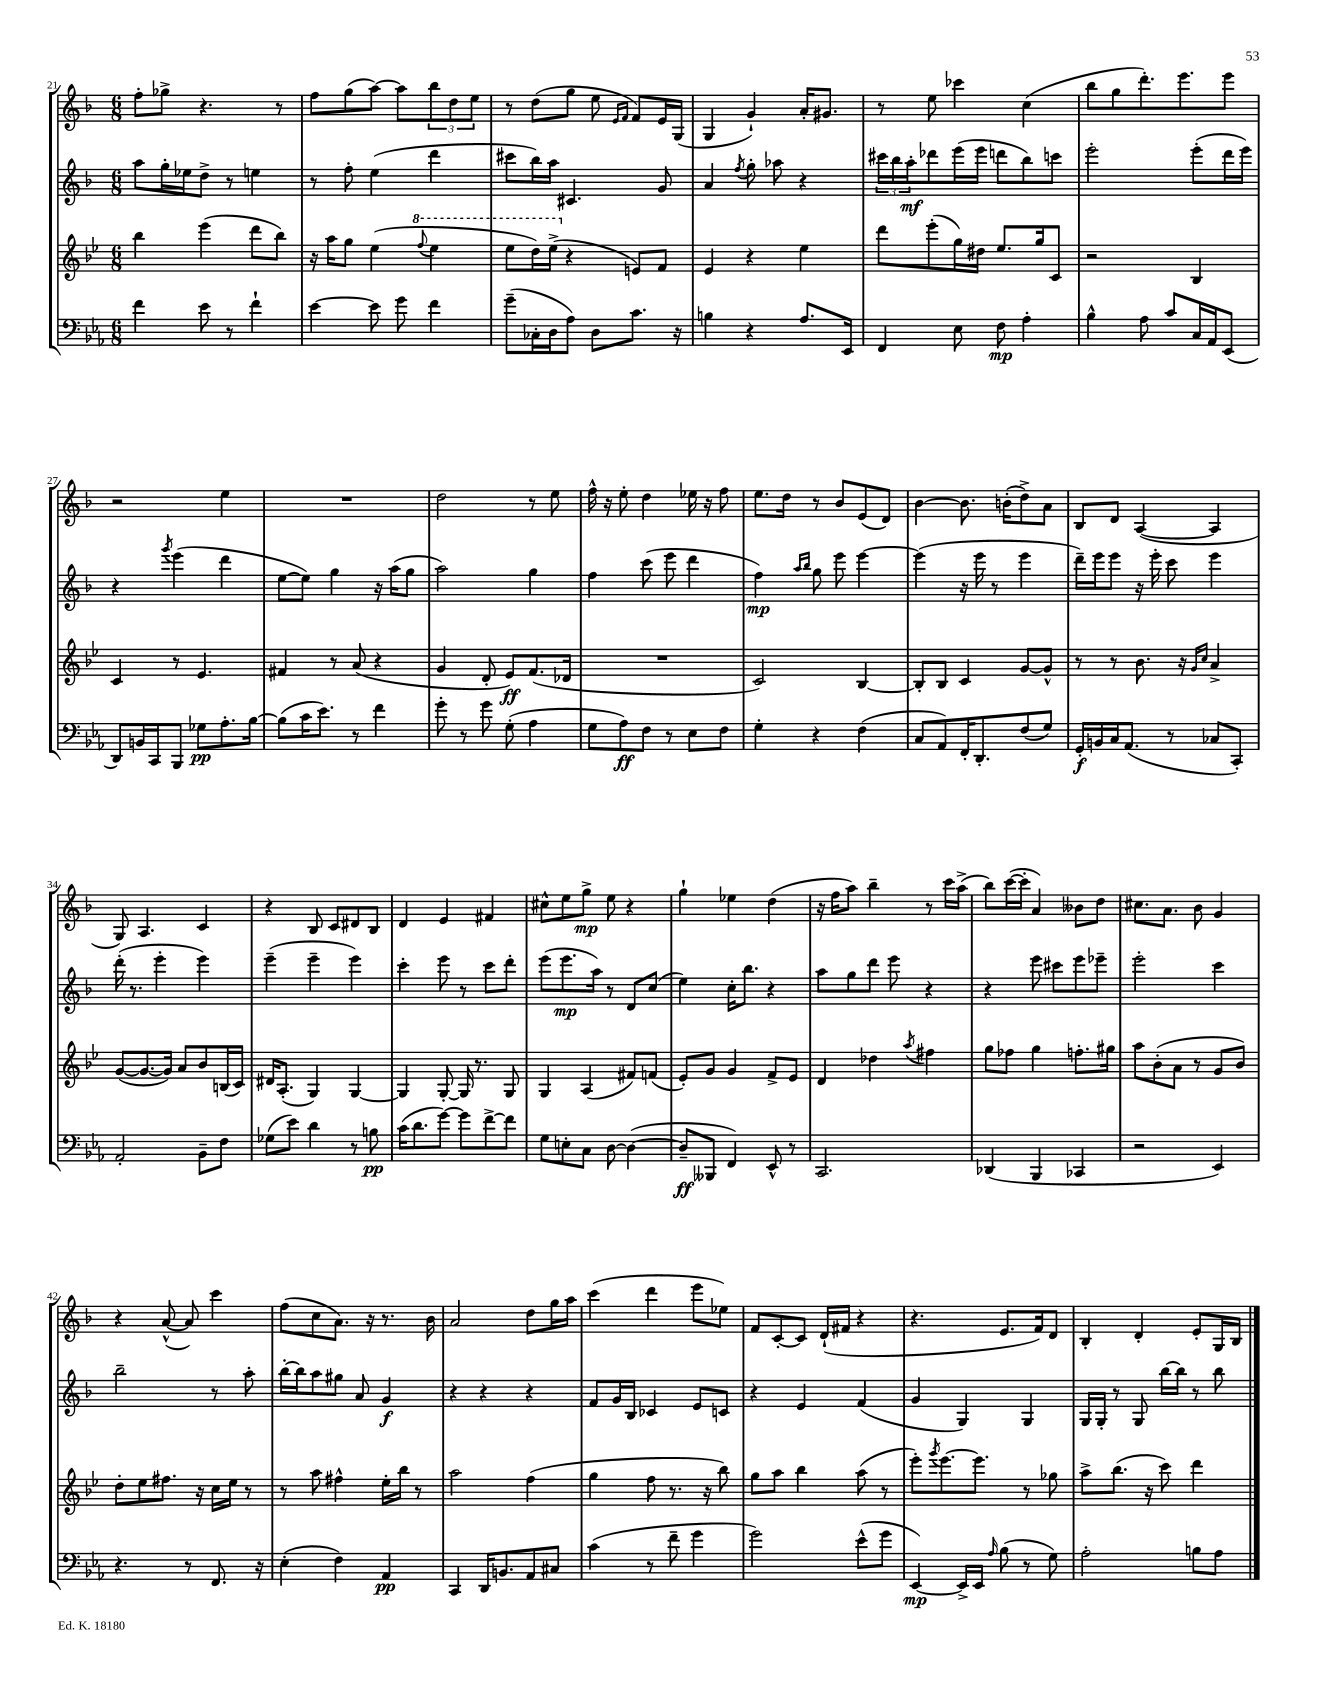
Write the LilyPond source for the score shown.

<<
\new StaffGroup <<
\new Staff = "s0" {
    \clef treble \key f \major \numericTimeSignature \time 6/8
    f''8-. ges''8-> r4. r8 |
    f''8 g''8( a''8~) a''8 \tuplet 3/2 { bes''8 d''8 e''8 } |
    r8 d''8( g''8 e''8 \grace { e'16 f'16 } f'8) e'16 g16( |
    g4 g'4-!) a'16-. gis'8. |
    r8 e''8 ces'''4 c''4( |
    bes''8 g''8 d'''8.-.) e'''8. e'''8 |
    r2 e''4 |
    R2. |
    d''2 r8 e''8 |
    f''16-^ r16 e''8-. d''4 ees''16 r16 f''8 |
    e''8. d''16 r8 bes'8 e'8( d'8) |
    bes'4~ bes'8. b'16-.( d''8->) a'8 |
    bes8 d'8 a4~( a4 |
    g8) a4. c'4 |
    r4 bes8 c'8 dis'8 bes8 |
    d'4 e'4 fis'4 |
    cis''8-^ e''8 g''8->\mp e''8 r4 |
    g''4-! ees''4 d''4( |
    r16 f''16 a''8) bes''4-- r8 c'''16 a''16->( |
    bes''8) c'''16~( c'''16-. a'4) beses'8 d''8 |
    cis''8. a'8. bes'8 g'4 |
    r4 a'8~-^( a'8) c'''4 |
    f''8( c''8 a'8.) r16 r8. bes'16 |
    a'2 d''8 g''16 a''16 |
    c'''4( d'''4 e'''8 ees''8) |
    f'8 c'8~-. c'8 d'16-!( fis'16 r4 |
    r4. e'8. f'16) d'8 |
    bes4-. d'4-. e'8-. g16 bes16 \bar "|." |
}
\new Staff = "s1" {
    \clef treble \key f \major \numericTimeSignature \time 6/8
    a''8 g''16-. ees''16 d''8-> r8 e''4 |
    r8 f''8-. e''4( d'''4 |
    cis'''8 bes''16) a''16 cis'4. g'8 |
    a'4 \acciaccatura { f''8 } g''8-. aes''8 r4 |
    \tuplet 3/2 { cis'''16 bes''16 a''16-.\mf } des'''8 e'''16( e'''16 d'''8 bes''8) c'''8 |
    e'''2-. e'''8-.( d'''16 e'''16) |
    r4 \acciaccatura { g'''8 } e'''4( d'''4 |
    e''8~ e''8) g''4 r16 a''16( g''8 |
    a''2) g''4 |
    f''4 c'''8( e'''8 d'''4 |
    f''4\mp) \grace { a''16 bes''16 } g''8 e'''8 e'''4~ |
    e'''4( r16 e'''16 r8 e'''4 |
    d'''16--) e'''16 e'''8 r16 e'''16-. c'''8 e'''4 |
    d'''16-.( r8. e'''4-. e'''4) |
    e'''4--( e'''4-- e'''4) |
    c'''4-. e'''8 r8 c'''8 d'''8-. |
    e'''8( e'''8.\mp a''16) r8 d'8 c''8( |
    e''4) c''16-. bes''8. r4 |
    a''8 g''8 d'''8 e'''8 r4 |
    r4 e'''8 cis'''8 e'''8 ees'''8-- |
    e'''2-. c'''4 |
    bes''2-- r8 a''8-. |
    bes''16~-. bes''16 a''8 gis''8 a'8 g'4\f |
    r4 r4 r4 |
    f'8 g'16 bes16 ces'4 e'8 c'8 |
    r4 e'4 f'4( |
    g'4 g4) g4 |
    g16 g16-. r8 g8 bes''16~ bes''16 r8 bes''8 \bar "|." |
}
\new Staff = "s2" {
    \clef treble \key bes \major \numericTimeSignature \time 6/8
    bes''4 ees'''4( d'''8 bes''8) |
    r16 a''16 g''8 ees''4( \ottava #1 \appoggiatura { f'''8 } ees'''4 |
    ees'''8 d'''16) ees'''16->( \ottava #0 r4 e'8) f'8 |
    ees'4 r4 ees''4 |
    d'''8 ees'''8-.( g''16) dis''16 ees''8. g''16 c'8 |
    r2 bes4 |
    c'4 r8 ees'4. |
    fis'4 r8 a'8( r4 |
    g'4 d'8-. ees'8\ff) f'8.( des'16 |
    R2. |
    c'2) bes4~ |
    bes8-. bes8 c'4 g'8~ g'8-^ |
    r8 r8 bes'8. r16 \grace { g'16 c''16 } a'4-> |
    g'8~( g'8.~ g'16) a'8 bes'8 b16( c'16) |
    dis'16 a8.-.( g4) g4~ |
    g4 g8~-. g16 r8. g8 |
    g4 a4( fis'8) f'8( |
    ees'8-.) g'8 g'4 f'8-> ees'8 |
    d'4 des''4 \acciaccatura { a''8 } fis''4 |
    g''8 fes''8 g''4 f''8.-. gis''16 |
    a''8 bes'8-.( a'8 r8 g'8 bes'8) |
    d''8-. ees''8 fis''8. r16 c''16 ees''16 r8 |
    r8 a''8 fis''4-^ ees''16-. bes''16 r8 |
    a''2 f''4( |
    g''4 f''8 r8. r16 bes''8) |
    g''8 a''8 bes''4 a''8( r8 |
    ees'''8-.) \acciaccatura { g'''8 } ees'''8.~ ees'''8. r8 ges''8 |
    a''8-> bes''8.( r16 c'''8) d'''4 \bar "|." |
}
\new Staff = "s3" {
    \clef bass \key ees \major \numericTimeSignature \time 6/8
    f'4 ees'8 r8 f'4-! |
    ees'4~ ees'8 g'8 f'4 |
    g'8--( ces16-. d16 aes8) d8 c'8. r16 |
    b4 r4 aes8. ees,16 |
    f,4 ees8 f8\mp aes4-. |
    bes4-^ aes8 c'8 c16 aes,16 ees,8( |
    d,8) b,16 c,16 bes,,8 ges8\pp aes8.-. bes16~ |
    bes8( c'16 ees'8.) r8 f'4 |
    g'8-. r8 g'8 g8-.( aes4 |
    g8 aes8\ff) f8 r8 ees8 f8 |
    g4-. r4 f4( |
    c8 aes,8) f,16-. d,8.-. f8( g8) |
    g,16-.\f b,16 c16 aes,8.( r8 ces8 c,8-.) |
    aes,2-. bes,8-- f8 |
    ges8( ees'8) d'4 r8 b8\pp |
    c'16( d'8. g'8~) g'8 f'8~-> f'8 |
    g8 e8-. c8 d8~ d4~( |
    d8--\ff beses,,8 f,4) ees,8-^ r8 |
    c,2. |
    des,4( bes,,4 ces,4 |
    r2 ees,4) |
    r4. r8 f,8. r16 |
    ees4-.( f4) aes,4\pp |
    c,4 d,16 b,8. aes,8 cis8 |
    c'4( r8 f'8-- g'4 |
    g'2) ees'8-^( g'8 |
    ees,4~\mp) ees,16-> ees,16 \grace { aes16 } bes8( r8 g8) |
    aes2-. b8 aes8 \bar "|." |
}
>>
>>
\layout { \context { \Score currentBarNumber = #21 } }
